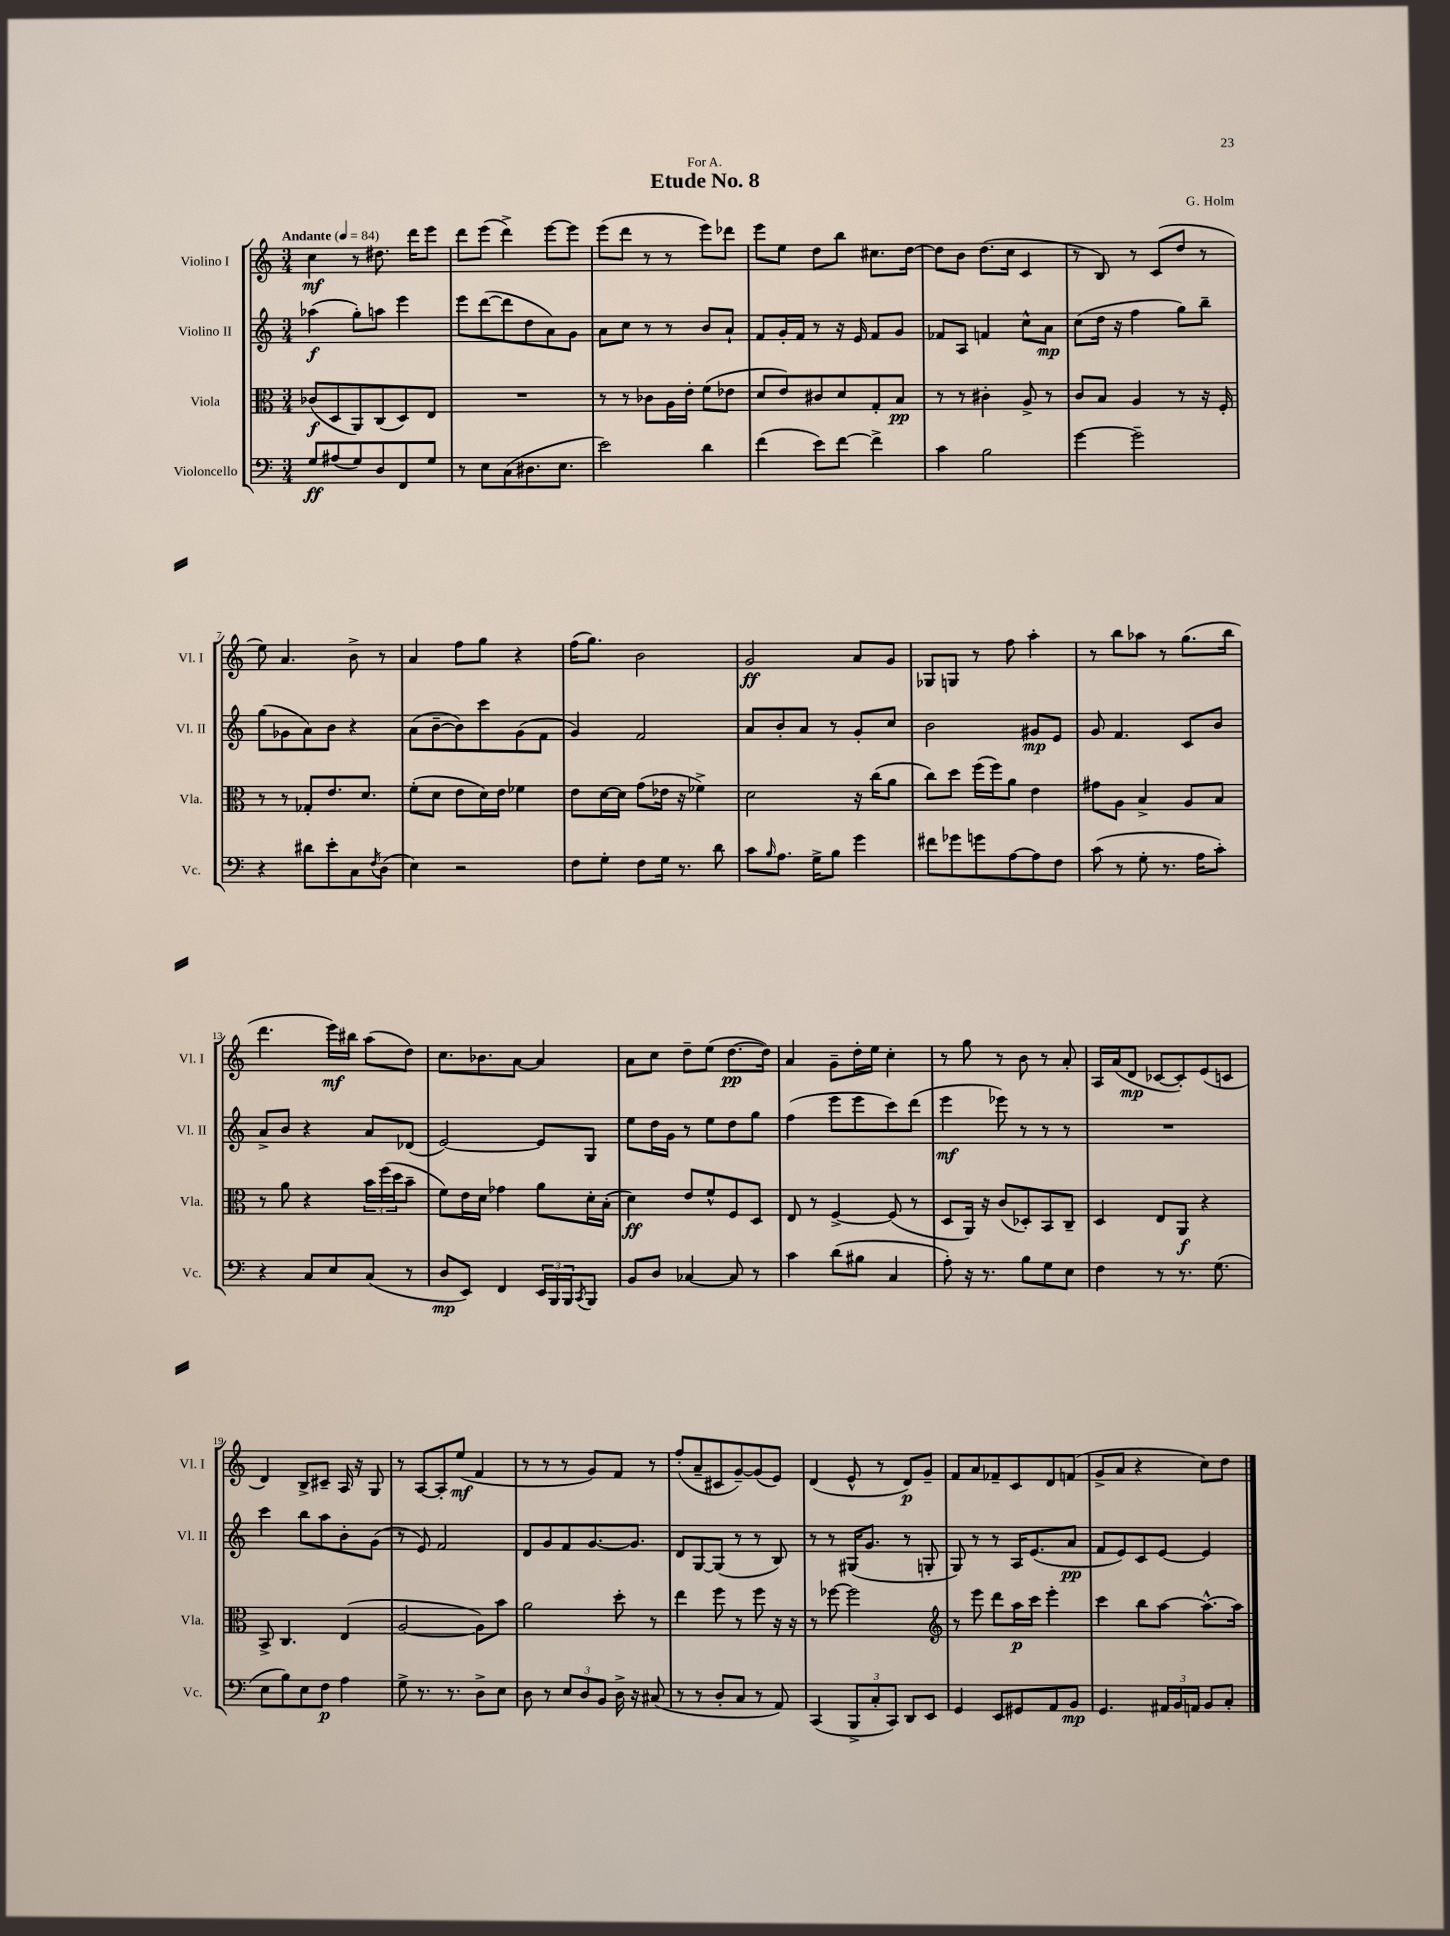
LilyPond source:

\header { title = "Etude No. 8" composer = "G. Holm" dedication = "For A." }
<<
\new StaffGroup <<
\new Staff = "s0" \with { instrumentName = "Violino I" shortInstrumentName = "Vl. I" } {
    \clef treble \key c \major \numericTimeSignature \time 3/4 \tempo "Andante" 4 = 84
    c''4\mf r8 dis''8. d'''16 e'''8 |
    d'''8 e'''8( d'''4->) e'''8~ e'''8 |
    e'''8( d'''8 r8 r8 e'''8) des'''8 |
    e'''8 e''8 d''8 b''8 cis''8. d''16~ |
    d''8 b'8 d''8.( c''16 c'4 |
    r8 b8) r8 c'8( d''8 r8 |
    e''8) a'4. b'8-> r8 |
    a'4 f''8 g''8 r4 |
    f''16( g''8.) b'2 |
    g'2\ff a'8 g'8 |
    ges8 g8 r8 f''8 a''4-. |
    r8 b''8 aes''8 r8 g''8.( b''16 |
    d'''4. e'''16\mf) bis''16 a''8( d''8) |
    c''8. bes'8. a'8~ a'4 |
    a'8 c''8 d''8-- e''8( d''8.~\pp d''16) |
    a'4 g'8-- d''16-. e''16 c''4-. |
    r8 g''8 r8 b'8 r8 a'8-. |
    a16 a'16( d'8\mp ces'8~ ces'8-.) e'8( c'8 |
    d'4) b8-> cis'8-- a16 r16 g8 |
    r8 a8~ a8-. e''8\mf( f'4 |
    r8 r8 r8 g'8) f'8 r8 |
    f''8-.( a'8-- cis'8 g'8~--) g'8( e'8) |
    d'4( e'8-^ r8 d'8\p) g'8-- |
    f'8 a'8 fes'8-- c'8 d'8 f'8( |
    g'8-> a'8 r4 c''8) d''8 \bar "|." |
}
\new Staff = "s1" \with { instrumentName = "Violino II" shortInstrumentName = "Vl. II" } {
    \clef treble \key c \major \numericTimeSignature \time 3/4
    aes''4\f( g''8-.) a''8 e'''4 |
    e'''8 d'''8~( d'''8 d''8 a'8) g'8 |
    a'8 c''8 r8 r8 b'8 a'8-! |
    f'8 g'16-. f'16 r8 r16 e'16 f'8 g'8 |
    fes'8 a8 f'4 c''8-^ a'8\mp |
    c''8( d''16 r16 f''4 g''8) b''8-- |
    g''8( ges'8 a'8) b'8 r4 |
    a'8( b'8~-- b'8) c'''8 g'8( f'8 |
    g'4) f'2 |
    a'8 b'8-. a'8 r8 g'8-. c''8 |
    b'2 gis'8\mp e'8 |
    g'8 f'4. c'8 b'8 |
    a'8-> b'8 r4 a'8 des'8( |
    e'2~) e'8 g8 |
    e''8 d''16 g'16 r8 e''8 d''8 g''8 |
    f''4( e'''8 e'''8 c'''8) d'''8( |
    e'''4\mf ees'''8) r8 r8 r8 |
    R2. |
    c'''4 b''8 a''8 b'8-. g'8( |
    r8 e'8) f'2 |
    d'8 g'8 f'8 g'8.~ g'8. |
    d'8 g8~ g8( r8 r8 b8) |
    r8 r8 gis16( g'8. r8 g8-. |
    g8) r8 r8 a16 e'8.( a'8\pp |
    f'8 e'8) c'8 e'8~ e'4 \bar "|." |
}
\new Staff = "s2" \with { instrumentName = "Viola" shortInstrumentName = "Vla." } {
    \clef alto \key c \major \numericTimeSignature \time 3/4
    ces'8\f( d8 a,8) c8( d8) e8 |
    R2. |
    r8 r8 ces'8 a16 e'16-. f'8( ees'8 |
    d'8 e'8) cis'8 d'8 g8-. b8\pp |
    r8 r8 cis'4-. a8-> r8 |
    c'8 b8 a4 r8 r16 f16-. |
    r8 r8 ges8-. e'8. d'8. |
    f'8-.( d'8 e'8 d'16) e'16 fes'4 |
    e'8 d'16~ d'16 g'8( ees'16 r16 fes'4->) |
    d'2 r16 c''16( a'8 |
    c''8) d''8 f''16( f''16) a'8 e'4 |
    gis'8 a8 b4-> a8 b8 |
    r8 a'8 r4 \tuplet 3/2 { b'16 f''16( d''16 } b'8-- |
    f'8) e'16 d'16 ges'4 a'8 d'16-. b16-.( |
    d'4\ff) e'8 f'8-^ f8 d8 |
    e8 r8 f4~-> f8( r8 |
    d8 a,16) r16 c'8( des8-.) b,8 c8-- |
    d4 e8 a,8\f r4 |
    b,8-> c4. e4( |
    a2~ a8) b'8 |
    a'2 d''8-. r8 |
    e''4 f''8 r8 f''8 r16 r16 |
    r8 fes''8~ fes''2 |
    \clef treble r8 e'''8 d'''8 a''16\p c'''16 e'''4-. |
    c'''4 b''8 a''8~ a''8.~-^ a''16 \bar "|." |
}
\new Staff = "s3" \with { instrumentName = "Violoncello" shortInstrumentName = "Vc." } {
    \clef bass \key c \major \numericTimeSignature \time 3/4
    g8\ff ais8( g8) d8 f,8 g8 |
    r8 e8 c8( dis8. e8. |
    e'2) d'4 |
    f'4( e'8) f'8~ f'4-> |
    c'4 b2 |
    g'4~ g'2-- |
    r4 dis'8 e'8-. c8 \acciaccatura { f8 } d8( |
    e4) r2 |
    f8 g8-. f8 g16 r8. d'8 |
    c'8 \grace { b16 } a8. g16-> b8 g'4 |
    fis'8 ges'8 g'8 a8~ a8 f8 |
    c'8( r8 g8-. r8. a16 c'8-.) |
    r4 c8 e8 c8( r8 |
    d8\mp e,8) f,4 \tuplet 3/2 { e,16 b,,16 b,,16 } \acciaccatura { c,8 } b,,8 |
    b,8 d8 ces4~ ces8 r8 |
    c'4 d'8( bis8 c4 |
    a8-.) r16 r8. b8 g8 e8 |
    f4 r8 r8. g8.( |
    e8 b8) e8 f8\p a4 |
    g8-> r8. r8. d8-> e8 |
    d8 r8 \tuplet 3/2 { e8 d8 b,8 } d16-> r16 cis8( |
    r8 r8 d8-. c8 r8 a,8) |
    c,4( \tuplet 3/2 { b,,8-> c8-. c,8) } d,8 e,8 |
    g,4 e,8 gis,8 a,8 b,8\mp |
    g,4. \tuplet 3/2 { ais,16 b,16 a,16 } b,8 c8-. \bar "|." |
}
>>
>>
